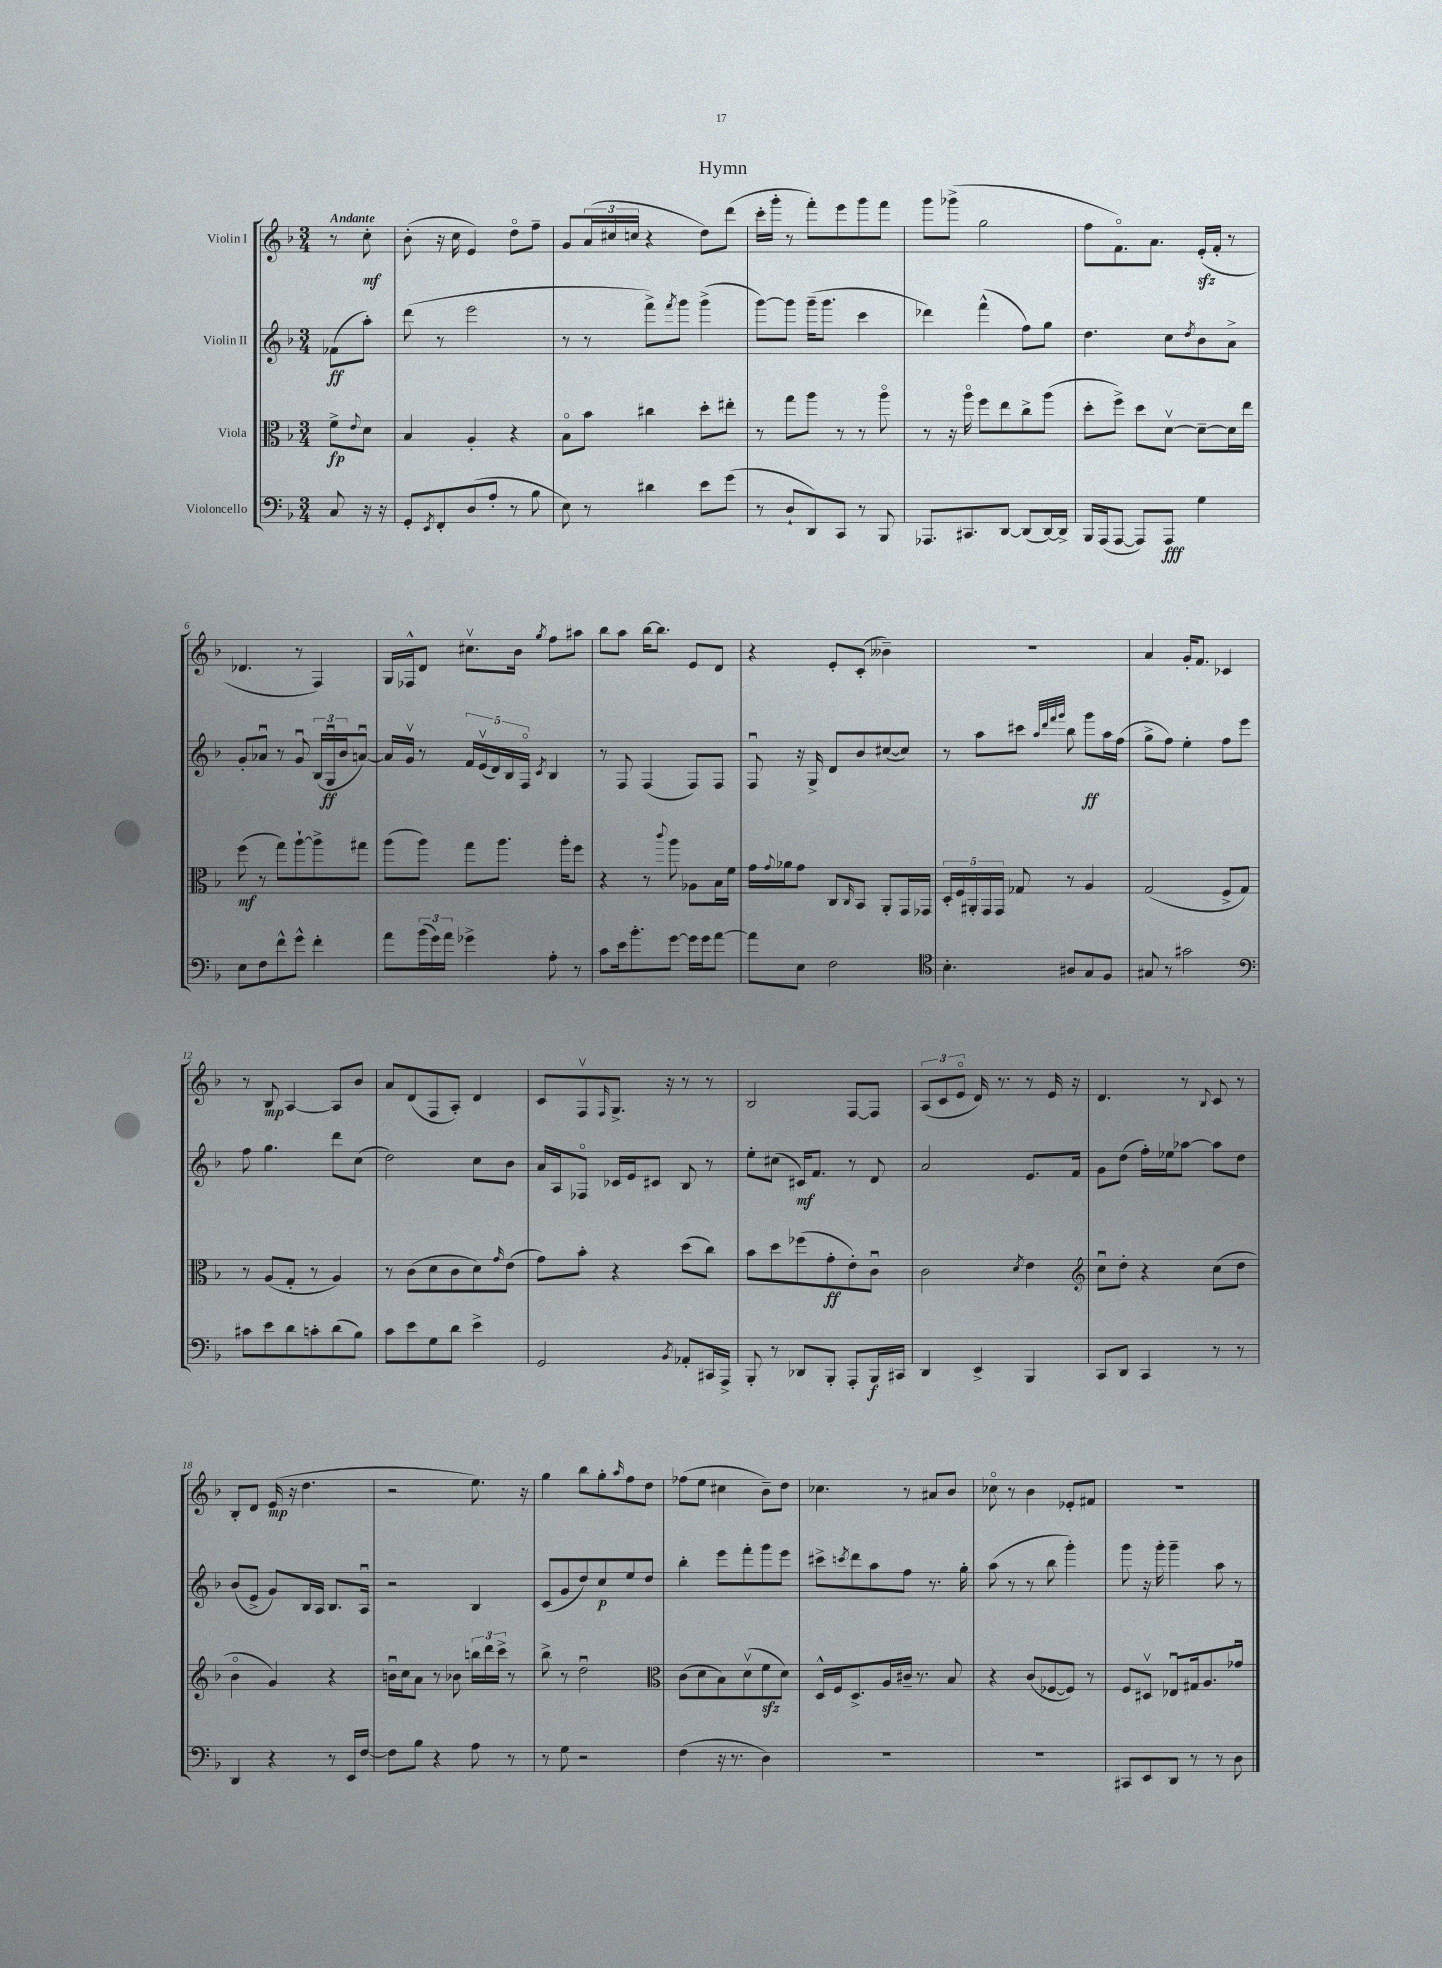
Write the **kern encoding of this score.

**kern	**dynam	**kern	**dynam	**kern	**dynam	**kern	**dynam
*part4	*part4	*part3	*part3	*part2	*part2	*part1	*part1
*staff4	*staff4	*staff3	*staff3	*staff2	*staff2	*staff1	*staff1
*I"Violoncello	*	*I"Viola	*	*I"Violin II	*	*I"Violin I	*
*clefF4	*	*clefC3	*	*clefG2	*	*clefG2	*
*k[b-]	*	*k[b-]	*	*k[b-]	*	*k[b-]	*
*M3/4	*	*M3/4	*	*M3/4	*	*M3/4	*
=	=	=	=	=	=	=	=
!	!	!	!	!	!	!LO:TX:a:B:t=Andante	!
8C/	.	8f^\L	fp	(8f-X\L	ff	8r	.
.	.	8qqe/	.	.	.	.	.
16r	.	8d\J	.	8aa'\J)	.	8cc'\	mf
16r	.	.	.	.	.	.	.
=1	=1	=1	=1	=1	=1	=1	=1
8GG'/L	.	4B-/	.	(8ddd\	.	(8b-'\	.
8qEE/	.	.	.	.	.	.	.
8FF'/	.	.	.	8r	.	16r	.
.	.	.	.	.	.	16cc\	.
(8D/	.	4A'/	.	2eee\	.	4e/)	.
8A'/J	.	.	.	.	.	.	.
8r	.	4r	.	.	.	8dd\L	.
8B-\	.	.	.	.	.	8ff~\J	.
=2	=2	=2	=2	=2	=2	=2	=2
8E\)	.	8B-\L	.	8r	.	8g/L	.
8r	.	8b-\J	.	8r	.	(24a/L	.
.	.	.	.	.	.	24cc#X/	.
.	.	.	.	.	.	24ccn/JJ	.
4d#X\	.	4cc#X\	.	8fff^\L)	.	4r	.
.	.	.	.	8qfff/	.	.	.
.	.	.	.	8ggg\J	.	.	.
8e\L	.	8dd'\L	.	(4ggg^\	.	8dd\L)	.
(8g\J	.	8ee#X'\J	.	.	.	(8ddd\J	.
=3	=3	=3	=3	=3	=3	=3	=3
8r	.	8r	.	[8ggg\L)	.	16ccc'\LL	.
.	.	.	.	.	.	16ggg'\JJ	.
8D`/L	.	8gg\L	.	8ggg\J]	.	8r	.
8DD/)	.	8aa\J	.	(16ggg~\KL	.	8fff'\L)	.
.	.	.	.	8.ggg\J	.	.	.
8CC/J	.	8r	.	.	.	8eee\	.
8r	.	8r	.	4ccc\	.	8ggg\	.
8BBB-/	.	8aa\	.	.	.	8fff\J	.
=4	=4	=4	=4	=4	=4	=4	=4
8.AAA-X/L	.	8r	.	4ddd-X\)	.	8ggg\L	.
.	.	16r	.	.	.	(8ggg-X^\J	.
8.CC#X/	.	16aa\	.	.	.	.	.
.	.	8ff\L	.	(4fff^^\	.	2gg\	.
[8DD/J	.	8ee\	.	.	.	.	.
(8DD/L]	.	8cc^\	.	8ff\L)	.	.	.
[16DD/L)	.	(8aa\J	.	8gg\J	.	.	.
16DD^/JJ]	.	.	.	.	.	.	.
=5	=5	=5	=5	=5	=5	=5	=5
16BBB-/LL	.	8dd'\L	.	4.dd\	.	8ff\L	.
(16AAA/J	.	.	.	.	.	.	.
[8AAA/J	.	8ff^\J)	.	.	.	8.f\)	.
8AAA/L])	.	8dd\L	.	.	.	.	.
.	.	.	.	.	.	8.a\J	.
8AAA/J	fff	[8dv\J	.	8cc\L	.	.	.
.	.	.	.	8qdd/	.	.	.
4G\	.	8d~\L_	.	8b-\	.	(16ezz'/LL	.
.	.	.	.	.	.	16f'/JJ	.
.	.	16d\L]	.	8a^\J	.	8r	.
.	.	16ee\JJ	.	.	.	.	.
!!LO:LB:g=z
=6	=6	=6	=6	=6	=6	=6	=6
8E\L	.	(8ff\	mf	8g'/L	.	4.d-X/	.
8F\	.	8r	.	8a-Xu/J	.	.	.
8f^^\	.	8gg\L)	.	8r	.	.	.
8g^^\J	.	[8aa`\	.	8gu/	.	8r	.
4f'\	.	8aa^\]	.	(24B-/LL	.	4F/)	.
.	.	.	.	24Gu/	ff	.	.
.	.	.	.	24b-/J	.	.	.
.	.	8gg#X\J	.	[8anu/J)	.	.	.
=7	=7	=7	=7	=7	=7	=7	=7
8a\L	.	(8aa\L	.	16a/LL]	.	16G/LL	.
.	.	.	.	16gv/JJ	.	16F-X^^/J	.
(24b-\L	.	8aa\J)	.	8r	.	8d/J	.
24g\)	.	.	.	.	.	.	.
24a\JJ	.	.	.	.	.	.	.
4g-X^\	.	8gg\L	.	20f/LL	.	8.cc#Xv\L	.
.	.	.	.	(20ev/	.	.	.
.	.	.	.	20d/)	.	.	.
.	.	8.aa\J	.	.	.	.	.
.	.	.	.	20B-/	.	.	.
.	.	.	.	.	.	16b-\Jk	.
.	.	.	.	20F/JJ	.	.	.
.	.	.	.	8qc/	.	8qgg/	.
8A'\	.	.	.	4B-/	.	8ff\L	.
.	.	16aa'\KL	.	.	.	.	.
8r	.	8ff\J	.	.	.	8aa#X\J	.
=8	=8	=8	=8	=8	=8	=8	=8
8c\L	.	4r	.	8r	.	8bb-\L	.
16e\k	.	.	.	8F/	.	8aa\J	.
8.b-'\	.	.	.	.	.	.	.
.	.	8r	.	(4F/	.	[16bb-\KL	.
.	.	.	.	.	.	8.bb-\J]	.
.	.	8qqccc/	.	.	.	.	.
[8g\J	.	8aa\	.	.	.	.	.
16g\LL]	.	8A-X\L	.	8F/L)	.	8e/L	.
16g\J	.	.	.	.	.	.	.
[8a\J	.	16B-\L	.	8F/J	.	8d/J	.
.	.	16f\JJ	.	.	.	.	.
=9	=9	=9	=9	=9	=9	=9	=9
8a\L]	.	16g\LL	.	8Fu/	.	4r	.
.	.	8qqg/	.	.	.	.	.
.	.	16a-X\J	.	.	.	.	.
8E\J	.	8g\J	.	16r	.	.	.
.	.	.	.	16G^/	.	.	.
2F\	.	8C/L	.	8d/L	.	8e'/L	.
.	.	16qqC/	.	.	.	.	.
.	.	8BB-/J	.	8b-/	.	(8c'/J	.
.	.	8AA'/L	.	([8cc#X/	.	4b--X~\)	.
.	.	16GG/L	.	8cc#/J])	.	.	.
.	.	16GG-X/JJ	.	.	.	.	.
=10	=10	=10	=10	=10	=10	=10	=10
*clefC4	*	*	*	*	*	*	*
4.B-'\	.	20D'/LL	.	8r	.	2.r	.
.	.	20F/	.	.	.	.	.
.	.	20AA#X'/	.	.	.	.	.
.	.	.	.	8aa\L	.	.	.
.	.	20GG/	.	.	.	.	.
.	.	20GG/JJ	.	.	.	.	.
.	.	8G-X/	.	8ccc#X\J	.	.	.
.	.	.	.	32qqaa/LLL	.	.	.
.	.	.	.	32qqddd/	.	.	.
.	.	.	.	32qqfff/	.	.	.
.	.	.	.	32qqggg/JJJ	.	.	.
8A#X/L	.	8r	.	8bb-\	.	.	.
8G/	.	4A/	.	8ggg\L	ff	.	.
8F/J	.	.	.	16aa\L	.	.	.
.	.	.	.	(16ff\JJ	.	.	.
=11	=11	=11	=11	=11	=11	=11	=11
8G#X/	.	(2G/	.	8gg^\L	.	4a/	.
8r	.	.	.	8ff\J)	.	.	.
2g#X\	.	.	.	4ee'\	.	16g'/KL	.
.	.	.	.	.	.	8.f/J	.
.	.	8F^/L	.	8ff\L	.	4c-X/	.
.	.	8G/J)	.	8eee\J	.	.	.
!!LO:LB:g=z
=12	=12	=12	=12	=12	=12	=12	=12
*clefF4	*	*	*	*	*	*	*
8c#X\L	.	8r	.	8ff\	.	8r	.
8e\	.	(8A/L	.	4.gg\	.	8B-/	mp
8d\	.	8G'/J	.	.	.	[4A/	.
8cn'\	.	8r	.	.	.	.	.
(8d\	.	4A/)	.	8ddd\L	.	8A/L]	.
8B-\J)	.	.	.	(8cc\J	.	8b-/J	.
=13	=13	=13	=13	=13	=13	=13	=13
8c\L	.	8r	.	2dd\)	.	8a/L	.
8e\	.	(8c\L	.	.	.	(8d/	.
8G\	.	8d\	.	.	.	8F/	.
8d\J	.	8c\	.	.	.	8A'/J)	.
4e^\	.	8d\)	.	8cc\L	.	4d/	.
.	.	16qqg/	.	.	.	.	.
.	.	(8e\J	.	8b-\J	.	.	.
=14	=14	=14	=14	=14	=14	=14	=14
2GG/	.	8g\L)	.	16a/LL	.	8c/L	.
.	.	.	.	16A/J	.	.	.
.	.	8b-'\J	.	8F-X/J	.	8Fv/	.
.	.	.	.	.	.	16qqF/	.
.	.	4r	.	16c-X/LL	.	8.G^/J	.
.	.	.	.	16e/J	.	.	.
.	.	.	.	8c#X/J	.	.	.
.	.	.	.	.	.	16r	.
8qBB-/	.	.	.	.	.	.	.
8AA-X'/L	.	(8dd\L	.	8B-/	.	8r	.
16CC#X/L	.	8cc\J)	.	8r	.	8r	.
16AAA^/JJ	.	.	.	.	.	.	.
=15	=15	=15	=15	=15	=15	=15	=15
8BBB-'/	.	8b-\L	.	8ee'\L	.	2B-/	.
8r	.	8dd\	.	(8cc#X\J	.	.	.
8DD-X/L	.	(8ff-X\	.	16c#X/KL)	mf	.	.
.	.	.	.	8.f/J	.	.	.
8BBB-'/J	.	8g'\	ff	.	.	.	.
8AAA'/L	.	8e'\)	.	8r	.	[8F/L	.
16BBB-/L	f	8cu\J	.	8d/	.	8F/J]	.
16CC#X/JJ	.	.	.	.	.	.	.
=16	=16	=16	=16	=16	=16	=16	=16
4DD/	.	2c\	.	2a/	.	(12A/L	.
.	.	.	.	.	.	12c/	.
.	.	.	.	.	.	12e/J	.
4EE^/	.	.	.	.	.	16d/)	.
.	.	.	.	.	.	8.r	.
.	.	8qd/	.	.	.	.	.
4BBB-/	.	4e\	.	8.e/L	.	8r	.
.	.	.	.	.	.	16e/	.
.	.	.	.	16f/Jk	.	16r	.
=17	=17	=17	=17	=17	=17	=17	=17
*	*	*clefG2	*	*	*	*	*
8CC/L	.	8ccu\L	.	8g\L	.	4.d/	.
8DD/J	.	8dd'\J	.	(8dd\J	.	.	.
4CC/	.	4r	.	16ff'\LL)	.	.	.
.	.	.	.	16ee-X\J	.	.	.
.	.	.	.	[8aa-X\J	.	8r	.
.	.	.	.	.	.	8qqB-/	.
8r	.	(8cc\L	.	8aa-\L]	.	8c/	.
8r	.	8dd\J	.	8dd\J	.	8r	.
!!LO:LB:g=z
=18	=18	=18	=18	=18	=18	=18	=18
4DD/	.	4b-\	.	(8b-/L	.	8B-'/L	.
.	.	.	.	8e^/J	.	8d/J	.
4r	.	4g/)	.	8g/L)	.	(16e/	mp
.	.	.	.	.	.	16r	.
.	.	.	.	16B-/L	.	4.dd\	.
.	.	.	.	16A/JJ	.	.	.
8r	.	4r	.	8.B-/L	.	.	.
16EE/LL	.	.	.	.	.	.	.
[16F/JJ	.	.	.	16Au/Jk	.	.	.
=19	=19	=19	=19	=19	=19	=19	=19
8F\L]	.	16bnu\LL	.	2r	.	2r	.
.	.	16cc\J	.	.	.	.	.
8B-\J	.	8a\J	.	.	.	.	.
4r	.	8r	.	.	.	.	.
.	.	8b-X\	.	.	.	.	.
8A\	.	24bbn\LL	.	4B-/	.	8.ee\)	.
.	.	24ddd\	.	.	.	.	.
.	.	24ccc^\JJ	.	.	.	.	.
8r	.	8r	.	.	.	.	.
.	.	.	.	.	.	16r	.
=20	=20	=20	=20	=20	=20	=20	=20
8r	.	8bb-^\	.	(8c/L	.	4gg\	.
8G\	.	8r	.	8g/	.	.	.
2r	.	2ddu\	.	8dd/)	.	8bb-\L	.
.	.	.	.	8cc/	p	8gg'\	.
.	.	.	.	.	.	16qqaa/	.
.	.	.	.	8ee/	.	8ff\	.
.	.	.	.	8dd/J	.	8dd\J	.
=21	=21	=21	=21	=21	=21	=21	=21
*	*	*clefC3	*	*	*	*	*
(4F\	.	(8c\L	.	4bb-'\	.	(8ff-X\L	.
.	.	8d\	.	.	.	8ee\J	.
16r	.	8B-\)	.	8eee\L	.	4cc#X\	.
8.r	.	.	.	.	.	.	.
.	.	(8dv\	.	8fff'\	.	.	.
4D\)	.	8fzz\	.	8ggg\	.	8b-~\L)	.
.	.	8d\J)	.	8eee\J	.	8dd\J	.
=22	=22	=22	=22	=22	=22	=22	=22
2.r	.	16D^^/LL	.	8ccc#X^\L	.	4.cc-X\	.
.	.	16F/J	.	.	.	.	.
.	.	.	.	8qcccn/	.	.	.
.	.	8.D^/	.	8ddd\	.	.	.
.	.	.	.	8aa\	.	.	.
.	.	16A/L	.	.	.	.	.
.	.	16c#X~/JJ	.	8ff\J	.	8r	.
.	.	8.r	.	.	.	.	.
.	.	.	.	8.r	.	8a#X/L	.
.	.	8B-/	.	.	.	8b-/J	.
.	.	.	.	16gg'\	.	.	.
=23	=23	=23	=23	=23	=23	=23	=23
2.r	.	4r	.	(8aa\	.	8cc-X\	.
.	.	.	.	8r	.	8r	.
.	.	(8c/L	.	8r	.	4b-\	.
.	.	[8F-X/	.	8bb-\	.	.	.
.	.	8F-/J])	.	4ggg'\)	.	8e-X'/L	.
.	.	8r	.	.	.	8f#X/J	.
=24	=24	=24	=24	=24	=24	=24	=24
8CC#X/L	.	8F/L	.	8ggg\	.	2.r	.
8EE/	.	8D#Xv/J	.	16r	.	.	.
.	.	.	.	16ggg'\	.	.	.
8DD/J	.	8E-Xu/L	.	4ggg~\	.	.	.
8r	.	16G#X/k	.	.	.	.	.
.	.	8.A/	.	.	.	.	.
8r	.	.	.	8aa\	.	.	.
8D\	.	8g-Xu/J	.	8r	.	.	.
==	==	==	==	==	==	==	==
*-	*-	*-	*-	*-	*-	*-	*-
